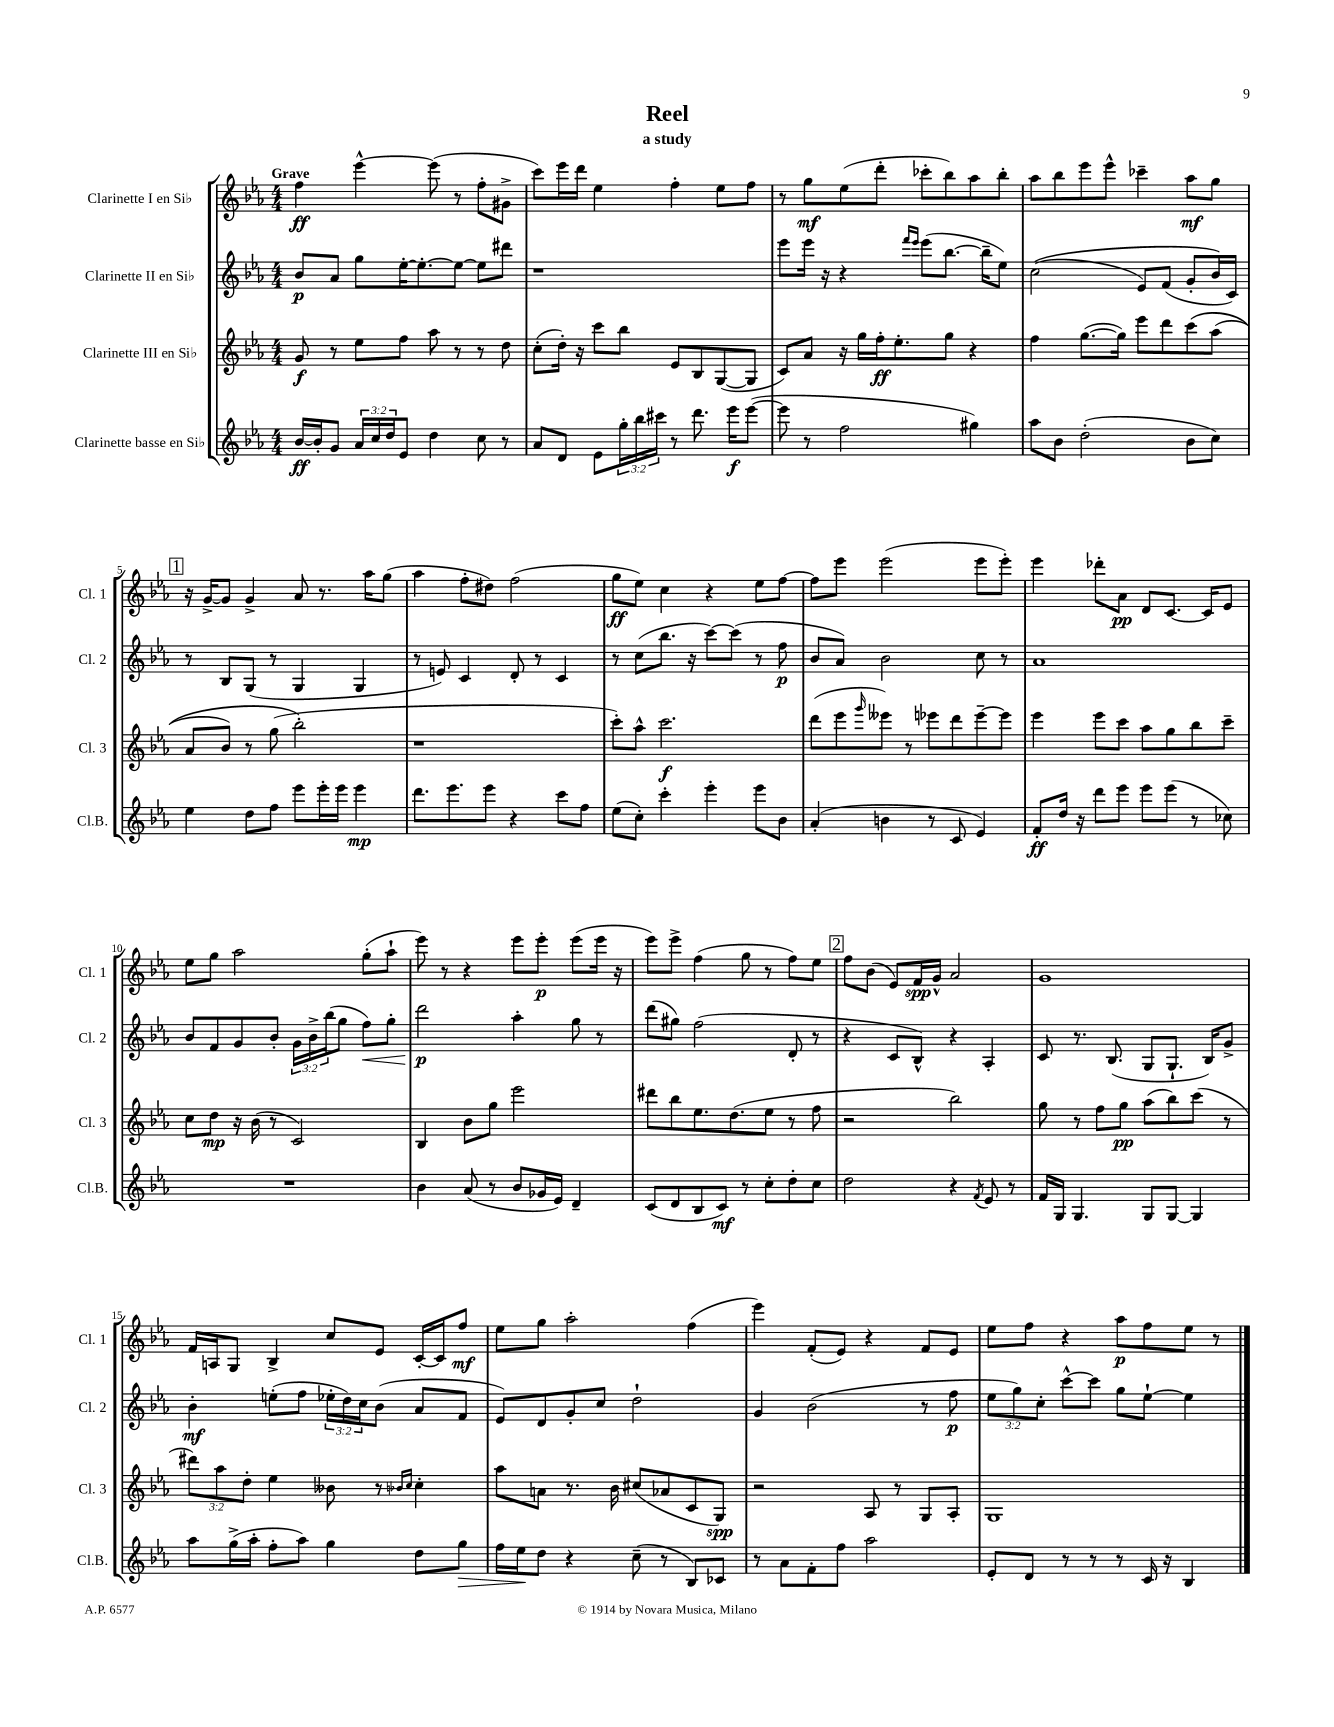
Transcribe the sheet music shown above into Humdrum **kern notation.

**kern	**kern	**kern	**kern
*staff4	*staff3	*staff2	*staff1
*clefG2	*clefG2	*clefG2	*clefG2
*k[b-e-a-]	*k[b-e-a-]	*k[b-e-a-]	*k[b-e-a-]
*M4/4	*M4/4	*M4/4	*M4/4
[16b-	8g	8b-	4ff
16b-']	.	.	.
8g	8r	8a-	.
24a-	8ee-	8gg	[4eee-^^
24cc	.	.	.
24dd	.	.	.
8e-	8ff	[16ee-'	.
.	.	8.ee-'_	.
4dd	8aa-	.	(8eee-]
.	8r	8ee-_	8r
8cc	8r	8ee-]	8ff'
8r	8dd	8ddd#	8g#^
=	=	=	=
8a-	(8cc'	1r	8ccc)
8d	16dd')	.	16eee-
.	16r	.	16ddd
8e-	8ccc	.	4ee-
24gg'	8bb-	.	.
24bb-	.	.	.
24ccc#	.	.	.
8r	8e-	.	4ff'
8.ddd	8B-	.	.
.	([8G	.	8ee-
16eee-	.	.	.
([8eee-	8G]	.	8ff
=	=	=	=
8eee-]	8c)	8eee-	8r
8r	8a-	16eee-	8gg
.	.	16r	.
2ff	16r	4r	(8ee-
.	16gg	.	.
.	16ff'	.	8ddd'
.	8.ee-'	.	.
.	.	16qqfff	.
.	.	16qqeee-	.
.	.	(8eee-	8ccc-'
.	8gg	[8.bb-	8bb-)
4gg#)	4r	.	8aa-
.	.	16bb-~]	.
.	.	8ee-)	8bb-'
=	=	=	=
8aa-	4ff	&((2cc	8aa-
8b-	.	.	8bb-
(2dd'	([8.gg	.	8eee-
.	.	.	8eee-^^
.	16gg])	.	.
.	8eee-	8e-)	4ccc-~
.	8ddd	(8f	.
8b-	&(8ccc	8g'	8aa-
8cc)	(8aa-	16b-&)	8gg
.	.	16c)	.
=	=	=	=
4ee-	8a-	8r	16r
.	.	.	[16g^
.	8b-)	8B-	8g]
8dd	8r	(8G	4g^
8ff	(8gg	8r	.
8eee-	2bb-'&)	4G	8a-
16eee-'	.	.	8.r
16eee-	.	.	.
4eee-	.	4G	.
.	.	.	16aa-
.	.	.	(8gg
=	=	=	=
8.ddd	1r	8r	4aa-
.	.	8e)	.
8.eee-	.	.	.
.	.	4c	8ff'
8eee-	.	.	8dd#)
4r	.	8d'	(2ff
.	.	8r	.
8ccc	.	4c	.
8ff	.	.	.
=	=	=	=
(8ee-	8ccc')	8r	8gg
8cc')	8aa-^^	(8cc	8ee-)
4ccc'	2.ccc	8.bb-	4cc
.	.	16r	.
4eee-'	.	[8ccc)	4r
.	.	(8ccc]	.
8eee-	.	8r	8ee-
8b-	.	8ff	[8ff
=	=	=	=
(4a-'	(8ddd	8b-	8ff]
.	8eee-	8a-)	8eee-
.	16qqggg	.	.
4b	8eee--)	2b-	(2eee-
.	8r	.	.
8r	8eee-	.	.
8c	8ddd	.	.
4e-)	[8eee-~	8cc	8eee-
.	8eee-]	8r	8eee-')
=	=	=	=
8f'	4eee-	1a-	4eee-
16dd	.	.	.
16r	.	.	.
8ddd	8eee-	.	8ddd-'
8eee-	8ccc	.	8a-
8eee-	8aa-	.	8d
(8eee-	8gg	.	[8.c
8r	8bb-	.	.
.	.	.	16c]
8cc-)	8ccc~	.	8e-
=	=	=	=
1r	8cc	8b-	8ee-
.	8dd	8f	8gg
.	16r	8g	2aa-
.	(16b-	.	.
.	8r	8b-'	.
.	2c)	24g	.
.	.	24b-^	.
.	.	(24bb-	.
.	.	8gg	.
.	.	8ff)	(8gg'
.	.	8gg'	8aa-`
=	=	=	=
4b-	4B-	2ddd	8eee-)
.	.	.	8r
(8a-	8b-	.	4r
8r	8gg	.	.
8b-	2eee-	4aa-'	8eee-
16g-	.	.	8eee-'
16e-)	.	.	.
4d~	.	8gg	(8eee-
.	.	8r	16eee-
.	.	.	16r
=	=	=	=
(8c	8ddd#	(8ddd	8eee-)
8d	8bb-	8gg#)	8eee-^
8B-	8.ee-	(2ff	(4ff
8c)	.	.	.
.	(8.dd	.	.
8r	.	.	8gg
8cc'	8ee-	.	8r
8dd'	8r	8d'	8ff)
8cc	8ff	8r	8ee-
=	=	=	=
2dd	2r	4r	8ff
.	.	.	(8b-
.	.	8c	8e-)
.	.	8B-^^)	16f
.	.	.	16g^^
4r	2bb-)	4r	2a-
8qf	.	.	.
8e-	.	4A-'	.
8r	.	.	.
=	=	=	=
16f	8gg	8c	1g
16G	.	.	.
4.G	8r	8.r	.
.	8ff	.	.
.	.	(8.B-	.
.	8gg	.	.
8G	(8aa-	8G	.
[8G	8bb-)	8.G`	.
4G]	(8ccc	.	.
.	.	16B-)	.
.	8r	8g^	.
=	=	=	=
8aa-	12ddd#)	4b-'	16f
.	.	.	16A
.	12aa-	.	.
(16gg^	.	.	8G
.	12dd'	.	.
16aa-'	.	.	.
8ff'	4ee-	(8ee'	4B-^
8aa-)	.	8ff	.
4gg	8b--	24ee-'	8cc
.	.	24dd)	.
.	.	24cc	.
.	8r	(8b-	8e-
.	16qqb-	.	.
.	16qqcc	.	.
8dd	4cc'	8a-	[16c'
.	.	.	16c]
8gg	.	8f	8ff
=	=	=	=
16ff	8aa-	8e-)	8ee-
16ee-	.	.	.
8dd	8a	8d	8gg
4r	8.r	8g'	2aa-'
.	.	8cc	.
.	16b-	.	.
(8cc~	(8cc#	2dd`	.
8r	8a-	.	.
8B-)	8c	.	(4ff
8c-	8G)	.	.
=	=	=	=
8r	2r	4g	4eee-)
8a-	.	.	.
8f'	.	(2b-	(8f'
8ff	.	.	8e-)
2aa-	8A-	.	4r
.	8r	.	.
.	8G	8r	8f
.	8A-'	8ff	8e-
=	=	=	=
8e-'	1G	12ee-	8ee-
.	.	12gg)	.
8d	.	.	8ff
.	.	12cc'	.
8r	.	[8ccc^^	4r
8r	.	8ccc]	.
8r	.	8gg	8aa-
16c	.	[8ee-`	8ff
16r	.	.	.
4B-	.	4ee-]	8ee-
.	.	.	8r
==	==	==	==
*-	*-	*-	*-
